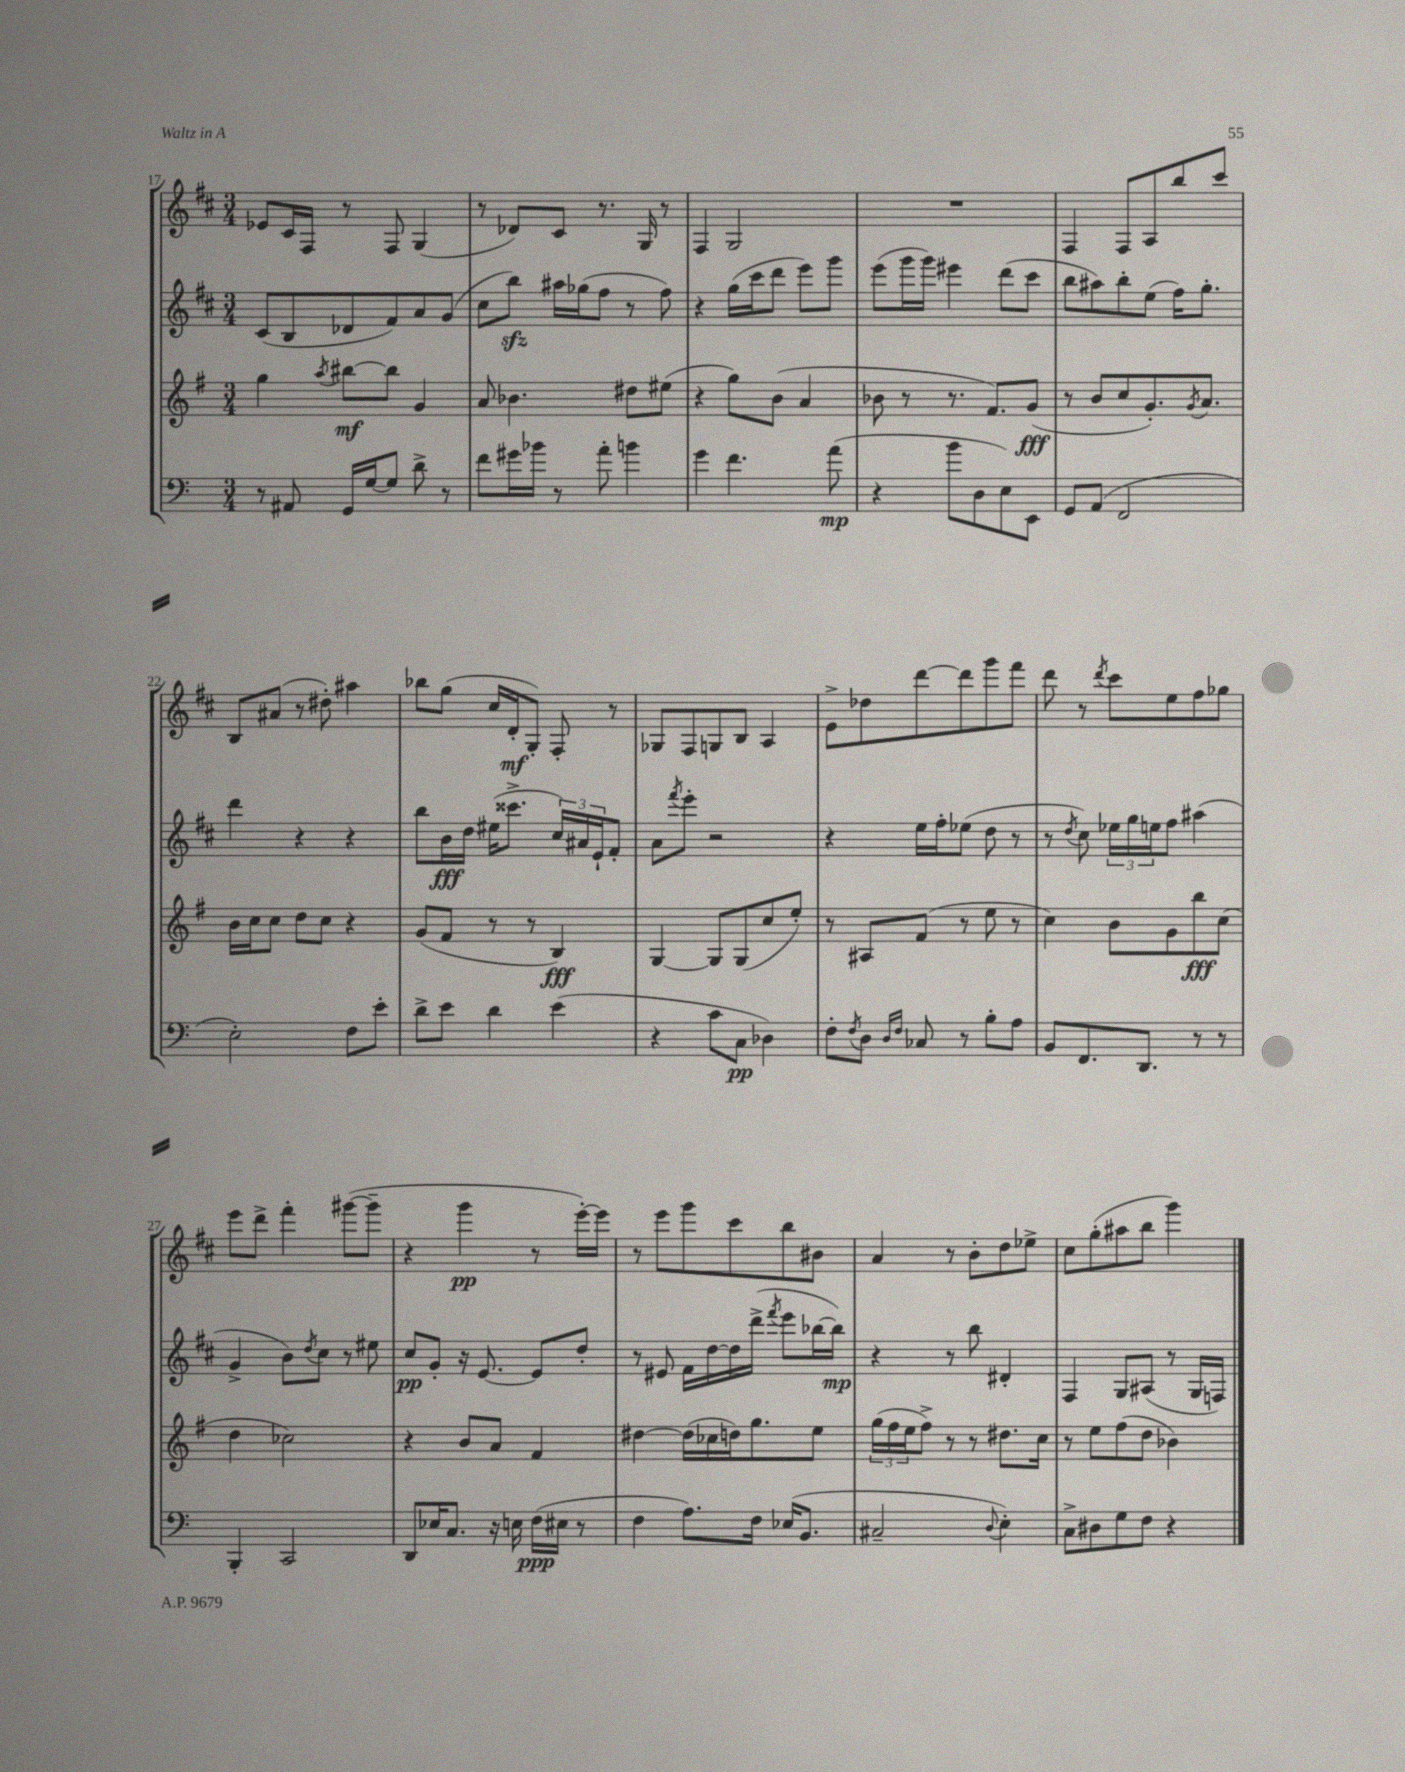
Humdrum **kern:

**kern	**kern	**kern	**kern
*staff4	*staff3	*staff2	*staff1
*clefF4	*clefG2	*clefG2	*clefG2
*k[]	*k[f#]	*k[f#c#]	*k[f#c#]
*M3/4	*M3/4	*M3/4	*M3/4
8r	4gg	(8c#	8e-
8AA#	.	8B	16c#
.	.	.	16F#
.	8qaa	.	.
16GG	[8bb#	8d-	8r
[16G	.	.	.
8G]	8bb#]	8f#)	8F#
8d^	4g	8a	(4G
8r	.	(8g	.
=	=	=	=
8f	8a	8cc#	8r
16g#	4.b-	8bb)	8d-)
16b-	.	.	.
8r	.	16aa#	8c#
.	.	(16gg-	.
8a'	.	8ff#	8.r
4b	8dd#	8r	.
.	.	.	16G
.	(8ee#	8ff#)	8r
=	=	=	=
4g	4r	4r	4F#
4.f	8gg)	(16gg	2G
.	.	16ccc#	.
.	(8b	8ddd	.
.	4a	8eee)	.
(8a	.	8ggg	.
=	=	=	=
4r	8b-	(8eee	2.r
.	8r	16ggg	.
.	.	16ggg)	.
8b	8.r	4eee#	.
8D	.	.	.
.	8.f#)	.	.
8E)	.	(8ddd	.
8EE	(8g	8ccc#	.
=	=	=	=
8GG	8r	8bb	4F#
(8AA	8b	8aa#)	.
2FF	8cc	8bb'	8F#
.	8.g')	(8ee	8A
.	.	16ff#)	8bb
.	8qg	.	.
.	8.a	8.gg'	.
.	.	.	8ccc#
=	=	=	=
2E')	16b	4ddd	8B
.	16cc	.	.
.	8cc	.	(8a#
.	8dd	4r	8r
.	8cc	.	8dd#')
8F	4r	4r	4aa#
8e'	.	.	.
=	=	=	=
8d^	(8g	8bb	8bb-
8e	8f#	16b	(8gg
.	.	16dd	.
4d	8r	(16ee#	16cc#
.	.	8.ccc##^	16d'
.	8r	.	8G')
(4e	4B)	24cc#)	8F#'
.	.	24a#	.
.	.	24e`	.
.	.	8f#'	8r
=	=	=	=
4r	[4G	8a	8G-
.	.	8qfff#	.
.	.	8eee'	8F#
8c	8G]	2r	8G
8C	(8G	.	8B
4D-)	8cc	.	4A
.	8ee')	.	.
=	=	=	=
8F'	8r	4r	8e^
8qF	.	.	.
8D	8A#	.	8dd-
16qqD	.	.	.
16qqF	.	.	.
8C-	(8f#	16ee	[8ddd
.	.	16ff#'	.
8r	8r	(8ee-	8ddd]
8B'	8ee	8dd	8ggg
8A	8r	8r	8fff#
=	=	=	=
8BB	4cc)	8r	8ddd
.	.	8qdd	.
8.FF	.	8cc#)	8r
.	.	.	8qddd
.	8b	24ee-	8ccc#
.	.	24gg	.
8.DD	.	.	.
.	.	24ee	.
.	8g	8ff#	8ee
8r	8bb	(4aa#	8ff#
8r	(8cc	.	8gg-
=	=	=	=
4BBB'	4dd	4g^	8eee
.	.	.	8ddd^
2CC	2cc-)	8b)	4fff#'
.	.	8qdd	.
.	.	8cc#	.
.	.	8r	([8ggg#
.	.	8ee#	8ggg#~]
=	=	=	=
8DD	4r	8cc#	4r
16E-	.	8g'	.
8.C	.	.	.
.	8b	16r	4ggg
.	.	[8.e	.
16r	8a	.	.
16E	.	.	.
(16F	4f#	8e]	8r
16E#	.	.	.
8r	.	8dd'	[16eee')
.	.	.	16eee]
=	=	=	=
4F	[4dd#	8r	8r
.	.	8e#	8eee
8.A)	(16dd#]	16f#	8ggg
.	16cc-	[16dd	.
.	16dd)	16dd]	8ccc#
16F	8.gg	(16ddd^	.
.	.	8qfff#	.
(16E-	.	8eee	8bb
8.BB	.	.	.
.	8ee	[16bb-	8b#
.	.	16bb-])	.
=	=	=	=
2C#~	(24gg	4r	4a
.	24ff#	.	.
.	24ee	.	.
.	8ff#^)	.	.
.	8r	8r	8r
.	8r	8bb	8b'
8qqD	.	.	.
4E')	8.dd#	4d#'	8dd
.	.	.	8ee-^
.	16cc	.	.
=	=	=	=
8C^	8r	4F#	8cc#
8D#	8ee	.	(8gg'
8G	(8ff#	8G	8aa#
8F	8dd	(8A#	8bb
4r	4b-)	8r	4ggg)
.	.	16G	.
.	.	16F)	.
==	==	==	==
*-	*-	*-	*-
